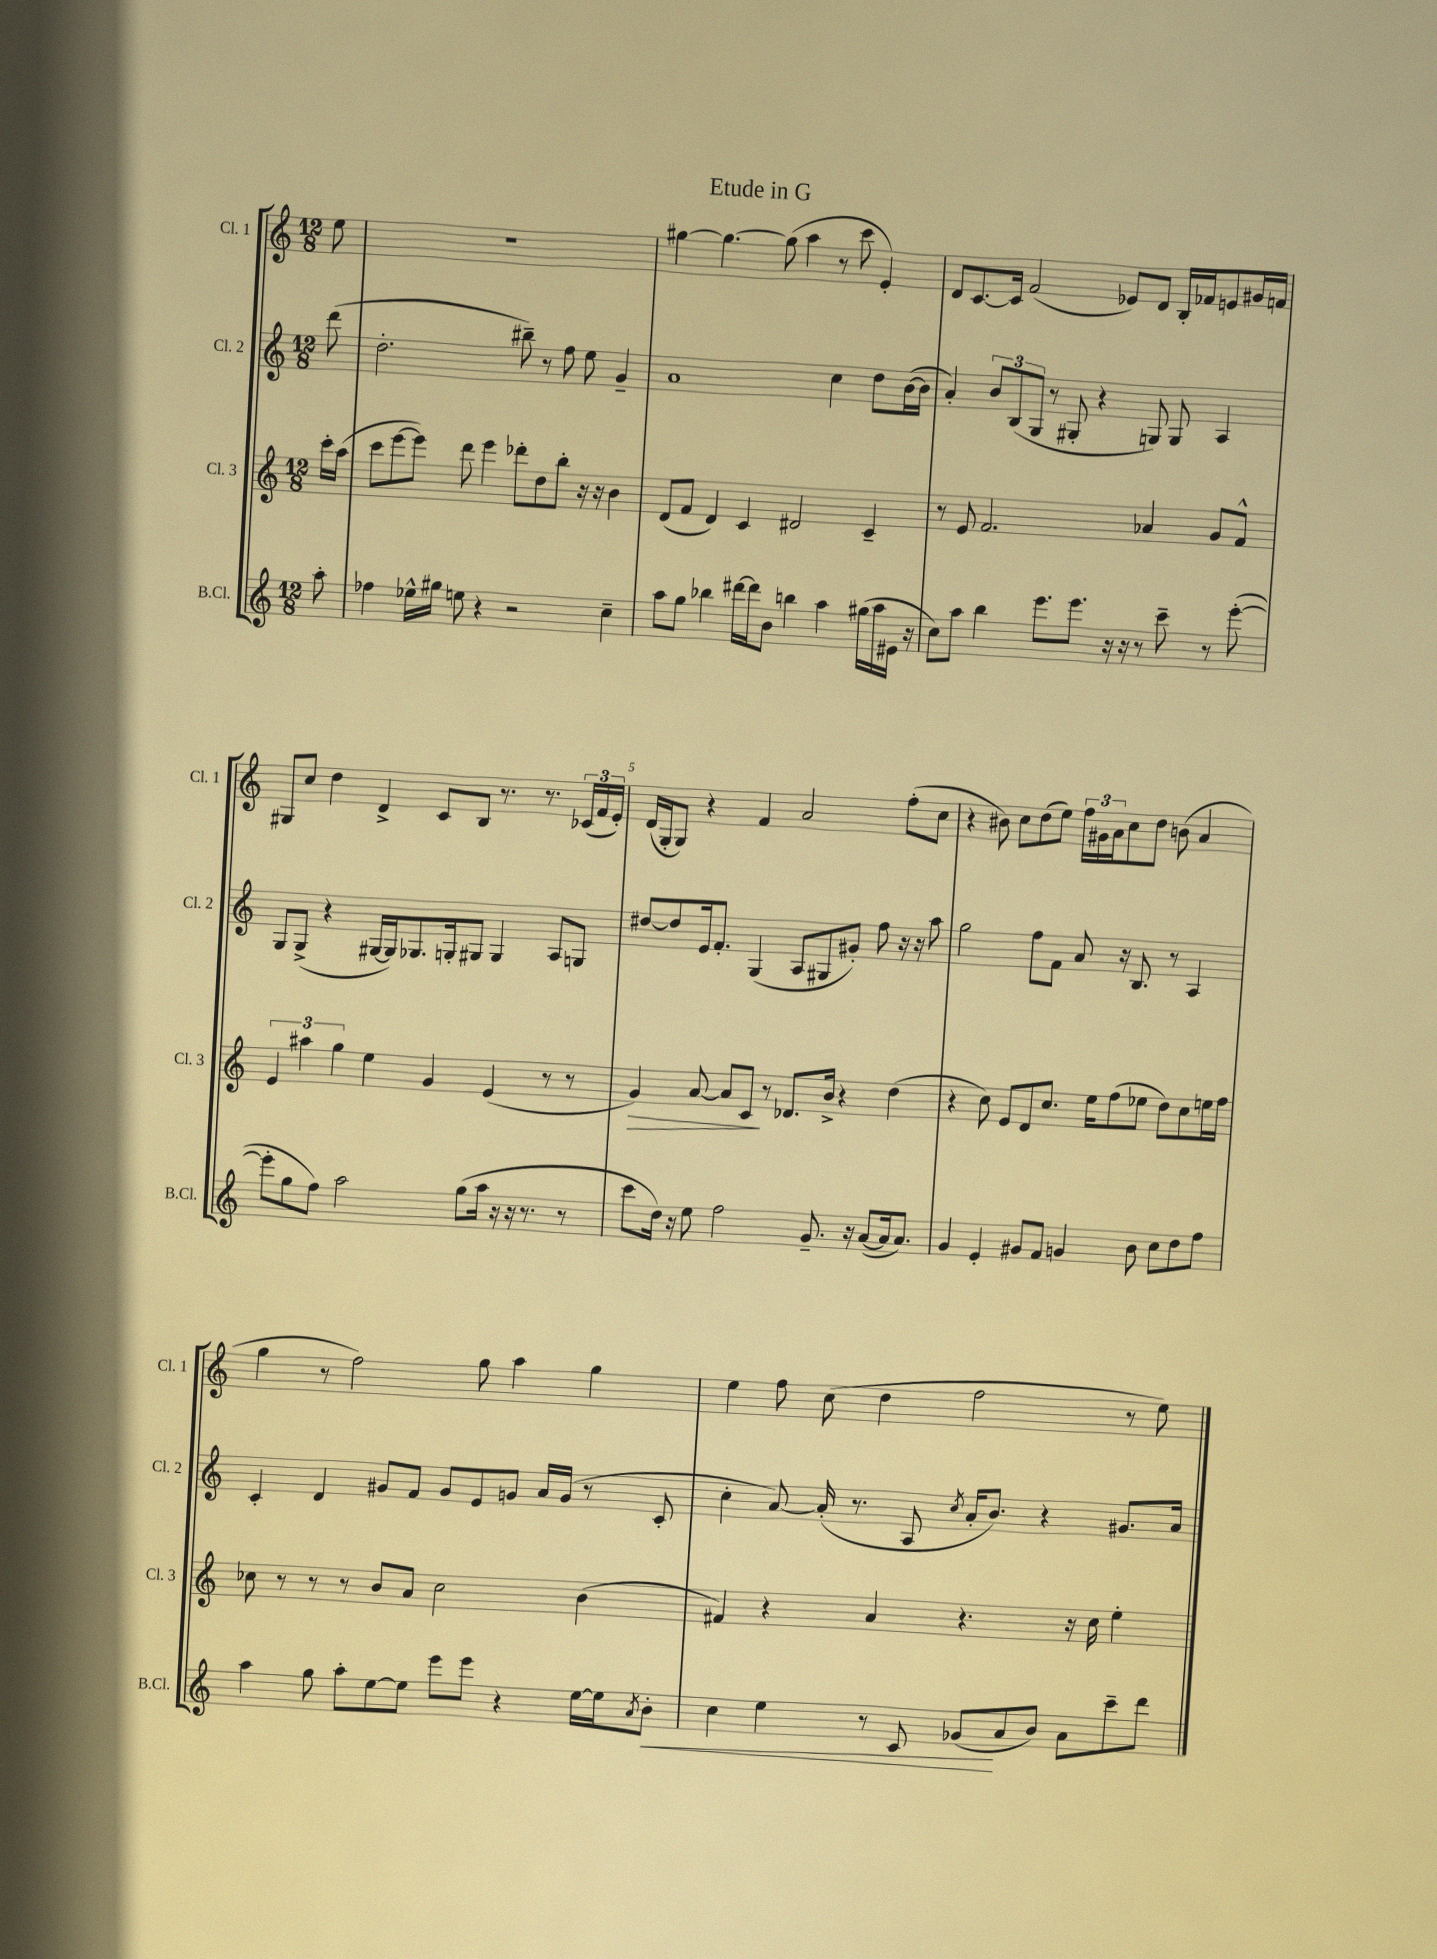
\header { title = "Etude in G" }
<<
\new StaffGroup <<
\new Staff = "s0" \with { instrumentName = "Cl. 1" shortInstrumentName = "Cl. 1" } {
    \clef treble \key c \major \numericTimeSignature \time 12/8 \partial 8
    e''8 |
    R1. |
    gis''4~ gis''4.~ gis''8( a''4 r8 c'''8 e'4-.) |
    d'8 c'8.~ c'16 f'2( ees'8) d'8 b16-. fes'16 e'8 gis'16 f'16 |
    gis8 c''8 d''4 d'4-> c'8 b8 r8. r8. \tuplet 3/2 { ces'16( f'16 e'16-.) } |
    d'16( g16-. g8) r4 f'4 a'2 f''8-.( c''8 |
    r4 bis'8) c''8 d''8( e''8) \tuplet 3/2 { f''16 gis'16 a'16 } c''8 d''8 b'8( a'4 |
    g''4 r8 f''2) g''8 a''4 g''4 |
    e''4 f''8 c''8( d''4 f''2 r8 e''8) \bar "|." |
}
\new Staff = "s1" \with { instrumentName = "Cl. 2" shortInstrumentName = "Cl. 2" } {
    \clef treble \key c \major \numericTimeSignature \time 12/8 \partial 8
    d'''8( |
    d''2.-. bis''8--) r8 f''8 e''8 g'4-- |
    a'1 c''4 d''8 b'16~( b'16 |
    a'4-.) \tuplet 3/2 { b'8 b8( g8 } r8 gis8-. r4 g8) g8 a4 |
    g8 g8->( r4 gis16~ gis16) ges8. g16-. gis8 gis4 a8 g8 |
    dis''8~ dis''8 e'16 f'8.-. g4( a8 gis8 gis'8-.) f''8 r16 r16 a''8 |
    g''2 f''8 f'8 a'8 r16 b8. r8 a4 |
    c'4-. d'4 gis'8 f'8 gis'8 e'8 g'8 a'16 g'16( r8 c'8-. |
    c''4-. a'8~) a'16-.( r8. a8 \acciaccatura { c''8 } a'16-. b'8.) r4 gis'8. a'16 \bar "|." |
}
\new Staff = "s2" \with { instrumentName = "Cl. 3" shortInstrumentName = "Cl. 3" } {
    \clef treble \key c \major \numericTimeSignature \time 12/8 \partial 8
    c'''16-. a''16( |
    c'''8 e'''8~ e'''8) d'''8 e'''4 des'''8-. d''8 b''8-. r16 r16 b'4 |
    d'8( f'8 d'4) c'4 dis'2 c'4-- |
    r8 e'8 f'2. aes'4 g'8 f'8-^ |
    \tuplet 3/2 { e'4 ais''4 g''4 } e''4 g'4 e'4( r8 r8 |
    g'4\>) a'8~ a'8 c'8\! r8 des'8. b'16-> r4 d''4( |
    r4 c''8) e'8 d'8 c''8. e''16 f''8( ees''8 d''8) c''8 e''16 f''16 |
    ces''8 r8 r8 r8 b'8 a'8 ces''2 b'4( |
    fis'4) r4 a'4 r4. r16 c''16 e''4-. \bar "|." |
}
\new Staff = "s3" \with { instrumentName = "B.Cl." shortInstrumentName = "B.Cl." } {
    \clef treble \key c \major \numericTimeSignature \time 12/8 \partial 8
    a''8-. |
    fes''4 ees''16-^ gis''16 e''8 r4 r2 c''4-- |
    a''8 g''8 bes''4 dis'''16~ dis'''16 b'8 b''4 a''4 gis''16( a''16 eis'16 r16 |
    c''8) a''8 b''4 e'''8. e'''8. r16 r16 r8 c'''8-- r8 e'''8~-.( |
    e'''8-. g''8 f''8) a''2 g''8( a''16 r16 r16 r8. r8 |
    c'''8 d''16) r16 e''8 f''2 g'8.-- r16 a'8~( a'16 a'8.) |
    g'4 e'4-. gis'8 f'8 g'4 b'8 c''8 d''8 f''8 |
    a''4 g''8 a''8-. e''8~ e''8 e'''8 e'''8 r4 e''16~ e''16 \acciaccatura { a'8 } b'8-.\< |
    c''4 e''4 r8 c'8 ges'8\!( a'8 b'8) a'8 c'''8-- d'''8 \bar "|." |
}
>>
>>
\layout { \context { \Score \override BarNumber.break-visibility = ##(#f #t #t) barNumberVisibility = #(every-nth-bar-number-visible 5) } }
